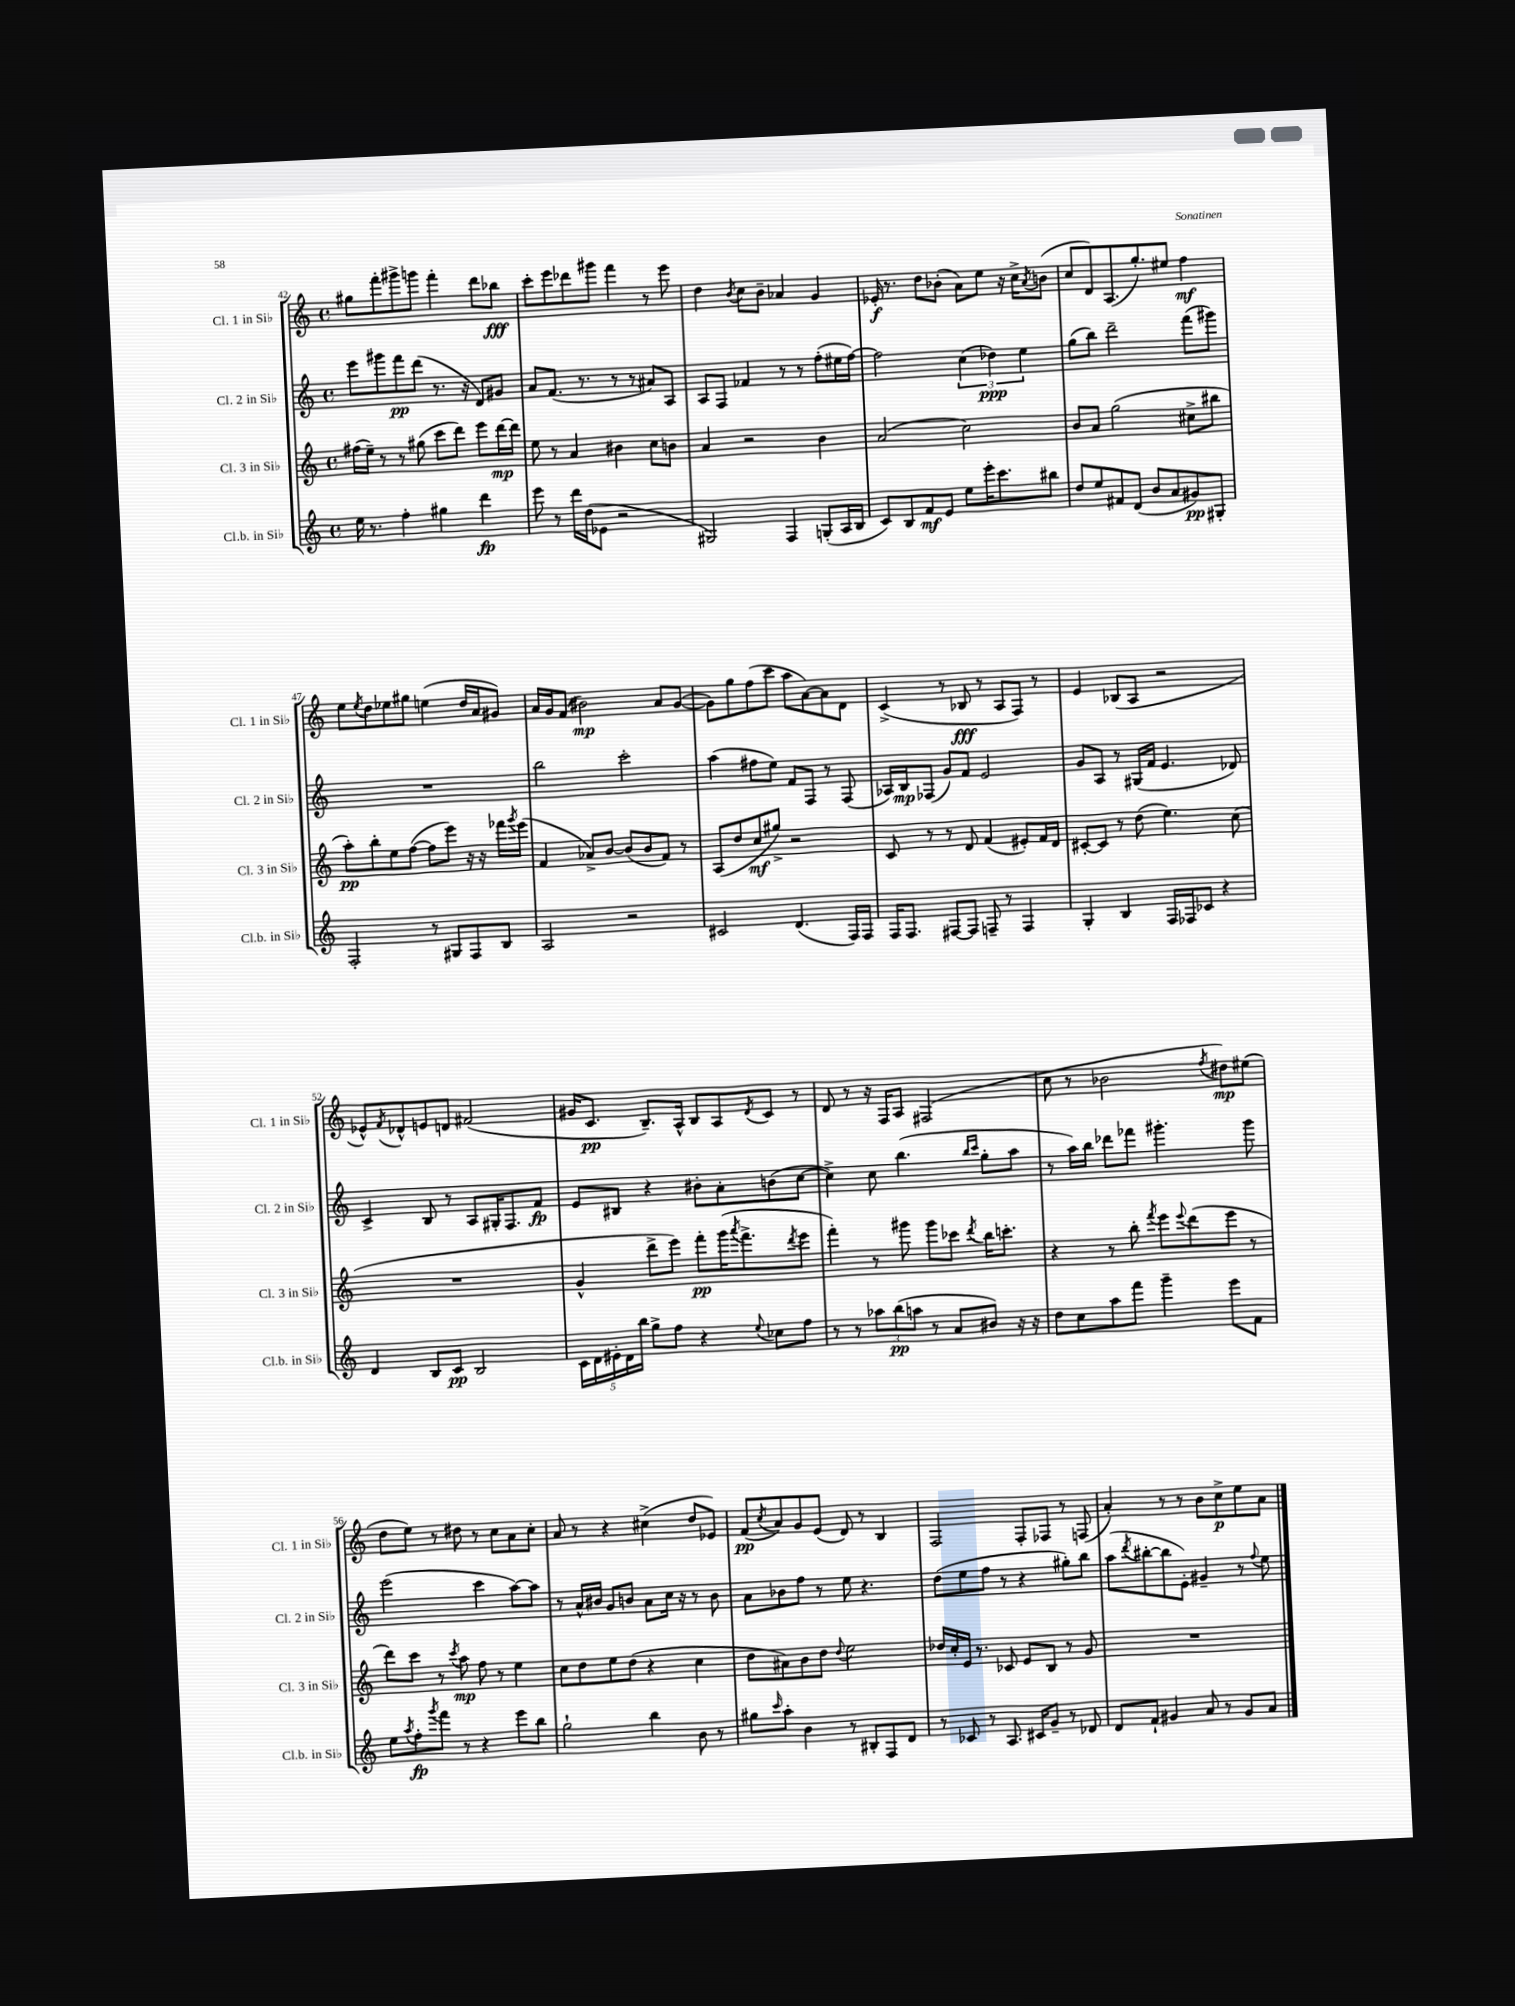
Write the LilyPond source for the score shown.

<<
\new StaffGroup <<
\new Staff = "s0" \with { instrumentName = "Cl. 1 in Sib" shortInstrumentName = "Cl. 1 in Sib" } {
    \clef treble \key c \major \defaultTimeSignature \time 4/4
    gis''8 f'''8-. gis'''8-> g'''8 f'''4-. d'''8 bes''8\fff |
    c'''8-. e'''8 des'''8 gis'''8 f'''4 r8 e'''8 |
    d''4 \acciaccatura { b'8 } c''8 b'8-- aes'4 g'4 |
    ees'16-.\f r8. d''8 bes'8-.( a'8) e''8 r16 c''16-> \acciaccatura { a'8 } b'8( |
    c''8 d'8) a8.( g''8.-.) eis''8 f''4\mf |
    e''8 \acciaccatura { e''8 } d''8 ees''8 gis''8 e''4( d''16 a'16 gis'8) |
    a'16 g'16 f'8( bis'2\mp) a'8 g'8~( |
    g'8) g''8 f''8( c'''8 a''8 a'8~) a'8 d'8 |
    c'4->( r8 bes8\fff r8 a8 f8) r8 |
    e'4 bes8( a8 r2 |
    ees'8-^) \acciaccatura { f'8 } des'8-^ e'8 d'8 fis'2( |
    gis'16 c'8.\pp b8.--) a16-^ b8 a8 \acciaccatura { d'8 } c'8 r8 |
    d'8 r8 r16 f16 a8 fis2( |
    c''8 r8 bes'2 \acciaccatura { f''8 } dis''8\mp) eis''8( |
    d''8 e''8) r8 dis''8 r8 c''8 a'8 c''8-. |
    a'8 r8 r4 cis''4->( d''8 ees'8) |
    f'8\pp( \acciaccatura { c''8 } a'8) g'8 e'8( d'8) r8 b4 |
    f2 f8-. fes8 r8 f8( |
    a'4-.) r8 r8 b'8 c''8->\p e''8 a'8 \bar "|." |
}
\new Staff = "s1" \with { instrumentName = "Cl. 2 in Sib" shortInstrumentName = "Cl. 2 in Sib" } {
    \clef treble \key c \major \defaultTimeSignature \time 4/4
    e'''8 gis'''8 f'''8\pp d'''8( r8. r16 d'8) gis'8 |
    a'8 f'8.( r8. r8 r8 ais'8) a8 |
    a8 f8 fes'4 r8 r8 f''8-.( eis''16 f''16~) |
    f''2 \tuplet 3/2 { c''4( des''4\ppp) e''4 } |
    g''8( b''8) d'''2-- f'''8( gis'''8) |
    R1 |
    b''2 c'''2-. |
    a''4( fis''8 e''8) f'8 f8 r8 f8( |
    aes16) b16\mp fes8( g'8) f'8 e'2 |
    g'8 a8 r8 gis16( f'16 e'4. des'8) |
    c'4-> b8 r8 a8 gis16-. f8. f'8\fp |
    e'8 bis8 r4 bis'8-. a'8-. b'8( c''8~ |
    c''4->) c''8 b''4.( \grace { b''16 c'''16 } g''8-. a''8 |
    r8 a''16) b''16 des'''8 fes'''8 gis'''4.-. gis'''8 |
    e'''2( c'''4 a''8~) a''8 |
    r8 a'16-^ bis'16 g'8 b'8 a'8 c''16 r16 r8 b'8 |
    a'8 bes'8 f''8 r8 e''8 r4. |
    d''8( e''8 f''8 r8 r4 gis''8-.) b''8 |
    a''8( \acciaccatura { d'''8 } bis''8~-. bis''8 e'8-.) gis'4-- r8 \appoggiatura { f''8 } e''8 \bar "|." |
}
\new Staff = "s2" \with { instrumentName = "Cl. 3 in Sib" shortInstrumentName = "Cl. 3 in Sib" } {
    \clef treble \key c \major \defaultTimeSignature \time 4/4
    fis''16( e''16--) r8 r8 gis''8( c'''8 d'''8) e'''8 d'''16~\mp d'''16 |
    e''8 r8 a'4 bis'4 c''8 b'8 |
    a'4 r2 b'4 |
    a'2( c''2) |
    b'8 a'8 g''2( cis''8-> bis''8 |
    a''8-.\pp) b''8-. e''8 f''8~( f''8 e'''8) r16 r16 fes'''16 \acciaccatura { g'''8 } e'''16( |
    f'4 aes'8->) b'8~ b'8( b'8 f'8) r8 |
    a8( d''8 c''8\mf gis''8->) r2 |
    c'8 r8 r8 d'8 f'4( eis'8-.) f'16 d'16 |
    cis'8~-. cis'8 r8 d''8( e''4.) c''8( |
    R1 |
    g'4-^ d'''8-> e'''8) f'''8-.\pp g'''16( \acciaccatura { a'''8 } f'''8.-> \acciaccatura { d'''8 } e'''8 |
    f'''4-.) r8 gis'''8 gis'''8 ces'''8 \acciaccatura { d'''8 } b''16 c'''8.-. |
    r4 r8 b''8-. \acciaccatura { f'''8 } e'''8 \appoggiatura { e'''8 } d'''8( e'''8 r8 |
    d'''8) c'''8 r8 \acciaccatura { c'''8 } a''8\mp f''8 r8 e''4 |
    c''8 d''8 e''8 d''8( r4 c''4 |
    d''8 ais'8) b'8 d''8 \appoggiatura { d''8 } e''2 |
    des''16 c''16-. e'16 r8. ces'8 e'8 b8 r8 g'8 |
    R1 \bar "|." |
}
\new Staff = "s3" \with { instrumentName = "Cl.b. in Sib" shortInstrumentName = "Cl.b. in Sib" } {
    \clef treble \key c \major \defaultTimeSignature \time 4/4
    e''16 r8. f''4-. gis''4 d'''4\fp |
    e'''8 r8 d'''16 d''16( ees'8 r2 |
    gis2) f4 g8-.( a16 b16 |
    c'8) b8 f'8\mf e'8 e''8 e'''16-. c'''8. bis''8 |
    d''8 e''8 fis'8 d'8( b'8 a'8 gis'8\pp) gis8-. |
    f2-. r8 gis8 f8 b8 |
    a2 r2 |
    cis'2 d'4.( f16) f16 |
    f16 f8. fis8~ fis8 f8-- r8 f4 |
    g4-. b4 f16 fes16 ces'8 r4 |
    d'4 b8 c'8\pp b2 |
    \tuplet 5/4 { c'16 d'16 eis'16-. d'16 b''16 } g''8-> f''8 r4 \appoggiatura { e''8 } ces''8 f''8 |
    r8 r8 \tuplet 3/2 { aes''8 b''8\pp( a''8 } r8 a'8 bis'8) r16 r16 |
    d''8 c''8 a''8 f'''8 g'''4-- e'''8 f'8 |
    e''8 \acciaccatura { a''8 } f''8-.\fp \acciaccatura { g'''8 } f'''8 r8 r4 e'''8 b''8 |
    g''2-! b''4 b'8 r8 |
    gis''8 \grace { c'''16 } a''8-. b'4 r8 bis8-. f8 d'8 |
    r8 ces'8 r8 a8. cis'16 g'8-- r8 des'8 |
    d'8 f'8-! gis'4 a'8 r8 gis'8 a'8 \bar "|." |
}
>>
>>
\layout { \context { \Score currentBarNumber = #42 } }
